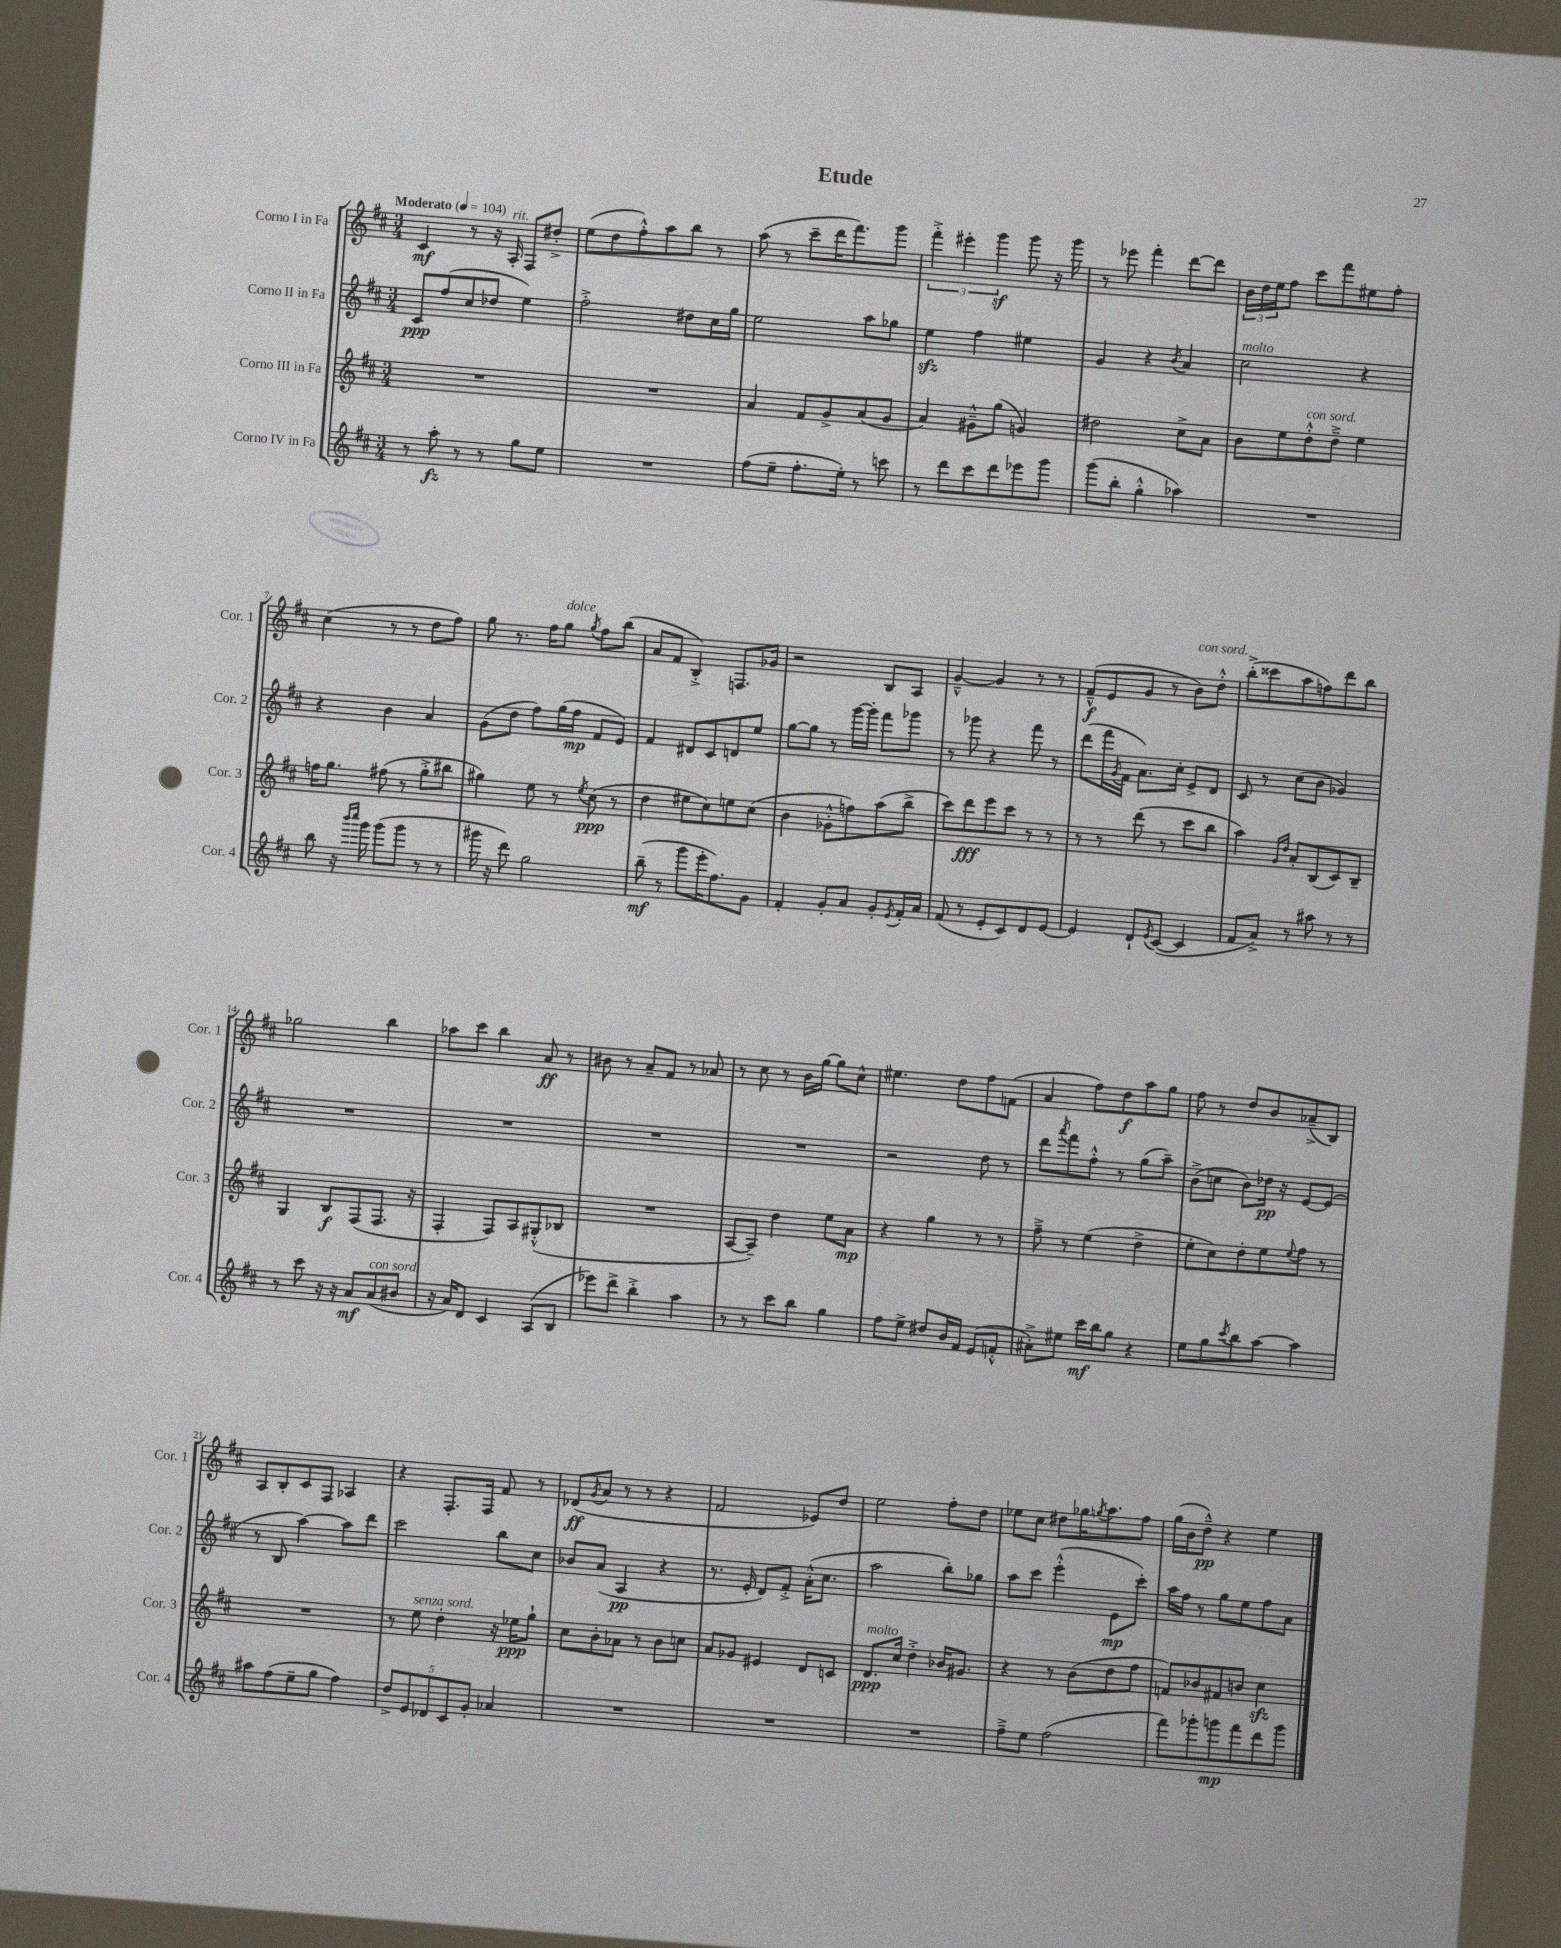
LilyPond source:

\header { title = "Etude" }
<<
\new StaffGroup <<
\new Staff = "s0" \with { instrumentName = "Corno I in Fa" shortInstrumentName = "Cor. 1" } {
    \clef treble \key d \major \numericTimeSignature \time 3/4 \tempo "Moderato" 4 = 104
    cis'4\mf r8 r16 a16-.^\markup { \italic "rit." } fis8 dis''8-.-> |
    e''8( d''8 fis''8-.-^) a''8 b''8 r8 |
    a''8( r8 cis'''8-- d'''16 fis'''8.) g'''8 |
    \tuplet 3/2 { fis'''4-.-> eis'''4-. g'''4\sf } g'''8 r16 g'''16 |
    r8 ees'''8 fis'''4-. d'''8~ d'''8 |
    \tuplet 3/2 { b'16 d''16 e''16 } fis''8 cis'''8 fis'''8 eis''8 fis''8-. |
    cis''4( r8 r8 d''8 fis''8) |
    g''8 r8. fis''16 g''8^\markup { \italic "dolce" } \acciaccatura { g''8 } fis''8 b''8( |
    a'8 fis'8 b4-.->) f8. ges'16 |
    r2 b8 a8 |
    g'4~---^ g'4 r8 r8 |
    fis'8---^\f( e'8 g'8 r8 b'8^\markup { \italic "con sord." }) d''8-.-^ |
    b''8-.->( cisis'''8 a''8 f''8) d'''8 b''8 |
    ges''2 b''4 |
    aes''8 cis'''8 b''4 a'8\ff r8 |
    bis'8 r8 a'8-- fis'8 r8 aes'8 |
    r8 cis''8 r8 b'16 g''16~ g''8 cis''8-^ |
    eis''4. d''8 fis''8 f'8( |
    a'4 fis''8) d''8\f a''8 g''8 |
    fis''8 r8 d''8 b'8 aes'8--->( b8) |
    a8 b8-. cis'8 fis8 aes4 |
    r4 fis8.-. fis16 fis'8 r8 |
    des'8\ff( \acciaccatura { g'8 } a'8 r8 r8 r4 |
    fis'2 ees'8) d''8 |
    e''2 fis''8-. d''8 |
    ees''8 cis''8 dis''8 ges''16 \acciaccatura { g''8 } a''8. fis''8 |
    g''16( b'16 d''8---^\pp) r4 e''4 \bar "|." |
}
\new Staff = "s1" \with { instrumentName = "Corno II in Fa" shortInstrumentName = "Cor. 2" } {
    \clef treble \key d \major \numericTimeSignature \time 3/4
    cis'8\ppp fis''8( cis''8 des''8 e''4) |
    fis''2-.-> dis''8 cis''16 g''16 |
    e''2 a''8 ges''8 |
    e''4\sfz fis''4 eis''4 |
    g'4 r4 \acciaccatura { b'8 } a'4 |
    cis''2^\markup { \italic "molto" } r4 |
    r4 b'4 a'4 |
    g'8( d''8 fis''8) g''16( fis''16\mp fis'8 e'8) |
    fis'4 dis'8 cis'8 d'8 e''8 |
    g''8~ g''8 r8 g'''16~ g'''16-. fis'''8 ges'''8 |
    r8 ges'''8 r4 fis'''8 r8 |
    d'''8( fis'''16 \acciaccatura { g'8 } fis'16 a'8.) cis''16-. e'8-> d'8 |
    cis'8 r8 cis''8( b'8 ges'4) |
    R2. |
    R2. |
    R2. |
    R2. |
    r2 d''8 r8 |
    d'''8 \acciaccatura { a'''8 } fis'''8 fis''8-.-^ r8 g''8( a''8--) |
    b'8->( c''8 b'8) des''16\pp r16 e'8~ e'8( |
    r8 b8 a''4~) a''8 d'''8 |
    cis'''2 b''8 cis''8 |
    bes'8 a'8( a4\pp r4 |
    r8. e'16-. d'8) fis'8-.-> a'16-.-^( cis''8. |
    a''2 b''8-.) ges''8 |
    a''8 cis'''8 e'''4-.-^( e'8\mp cis'''8-.) |
    a''16 fis''16 r8 g''8 e''8 fis''8 a'8 \bar "|." |
}
\new Staff = "s2" \with { instrumentName = "Corno III in Fa" shortInstrumentName = "Cor. 3" } {
    \clef treble \key d \major \numericTimeSignature \time 3/4
    R2. |
    R2. |
    a'4 fis'8 g'8-> a'8( g'8 |
    a'4) gis'8---^ g''8( g'4) |
    dis''2 cis''8-> a'8 |
    b'8 e''8 d''8-.-^^\markup { \italic "con sord." } d''8---> e''4 |
    f''16 g''8. fis''8( r8 g''8-.-> bis''8 |
    gis''4) e''8 r8 \acciaccatura { e''8 } cis''8\ppp( r8 |
    d''4 eis''8 cis''8) e''8 cis''8( |
    b'4 ges'8-.-^ f''8) a''8( b''8-> |
    cis'''8) d'''8\fff e'''8 cis'''8 r8 r8 |
    r8 r8 d'''8( r8 cis'''8 b''8 |
    a''4) \grace { g'16 d''16 } a'8-. b8( cis'8) b8-- |
    g4 b8\f fis8( fis8. r16 |
    fis4-. fis8) a8 gis8-.-^( bes8 |
    R2. |
    a8~ a8--) d''4 e''8 a'8\mp |
    r4 g''4 r8 r8 |
    fis''8---> r8 e''4( d''4-> |
    e''8-. cis''8) d''8-. e''8 \appoggiatura { e''8 } fis''8 r8 |
    R2. |
    r8 e''8^\markup { \italic "senza sord." } d''4-. r16 ees''16\ppp g''8-! |
    cis''8 b'8-. aes'8 r8 b'8 c''8 |
    a'8 ges'8 eis'4 d'8 c'8 |
    d'8.\ppp^\markup { \italic "molto" } cis''16 d''4-.-> bes'16 gis'8. |
    r4 r8 b'8( d''8 fis''8 |
    f'8) bes'8 fis'8 b'8 cis''4\sfz \bar "|." |
}
\new Staff = "s3" \with { instrumentName = "Corno IV in Fa" shortInstrumentName = "Cor. 4" } {
    \clef treble \key d \major \numericTimeSignature \time 3/4
    r8 a''8-.\fz r8 r8 g''8 e''8 |
    R2. |
    fis''8( e''8-- fis''8.-. e''16-.) r8 c'''8 |
    r8 d'''8 cis'''8 d'''8 ees'''8 g'''8 |
    g'''8( b''8-. g''4-.-^ aes''4) |
    R2. |
    b''8 r16 \grace { b'''16 cis''''16 } g'''16 g'''8( g'''8 r8 r8 |
    gis'''16 r16 d'''8) g''2 |
    b''8--\mf( r8 g'''8 e'''16-. fis''8.) g'8 |
    fis'4-. g'8-. a'8 g'8-. \acciaccatura { e'8 } fis'16-. a'16 |
    fis'8( r8 e'8-. cis'8) d'8 e'8~ |
    e'4 d'8-! \acciaccatura { e'8 } cis'8~( cis'4 |
    fis'8 a'8->) r8 ais''8 r8 r8 |
    r8 cis'''8 r16 r16 a'8\mf a'8^\markup { \italic "con sord." }( bis'8 |
    r16 a'16) d'8 cis'4 a8( b8 |
    ees'''8) d'''8-> b''4-.-> a''4 |
    r8 r8 cis'''8 b''8 g''4 |
    fis''8 e''8-> dis''8 b'16 fis'16 e'8( f'8-.-^ |
    ais'8-.->) eis''8 cis'''16\mf b''16 g''8 r4 |
    e''8 g''8 \acciaccatura { cis'''8 } b''8 a''8~ a''4 |
    ais''8 fis''8( e''8-- g''8 fis''4) |
    \tuplet 5/4 { d''8-> e'8 des'8 cis'8 g'8-. } aes'4 |
    R2. |
    R2. |
    R2. |
    fis''8---> e''8 fis''2( |
    fis'''8) ges'''8-. g'''8\mp fis'''8 d'''8 g'''8 \bar "|." |
}
>>
>>
